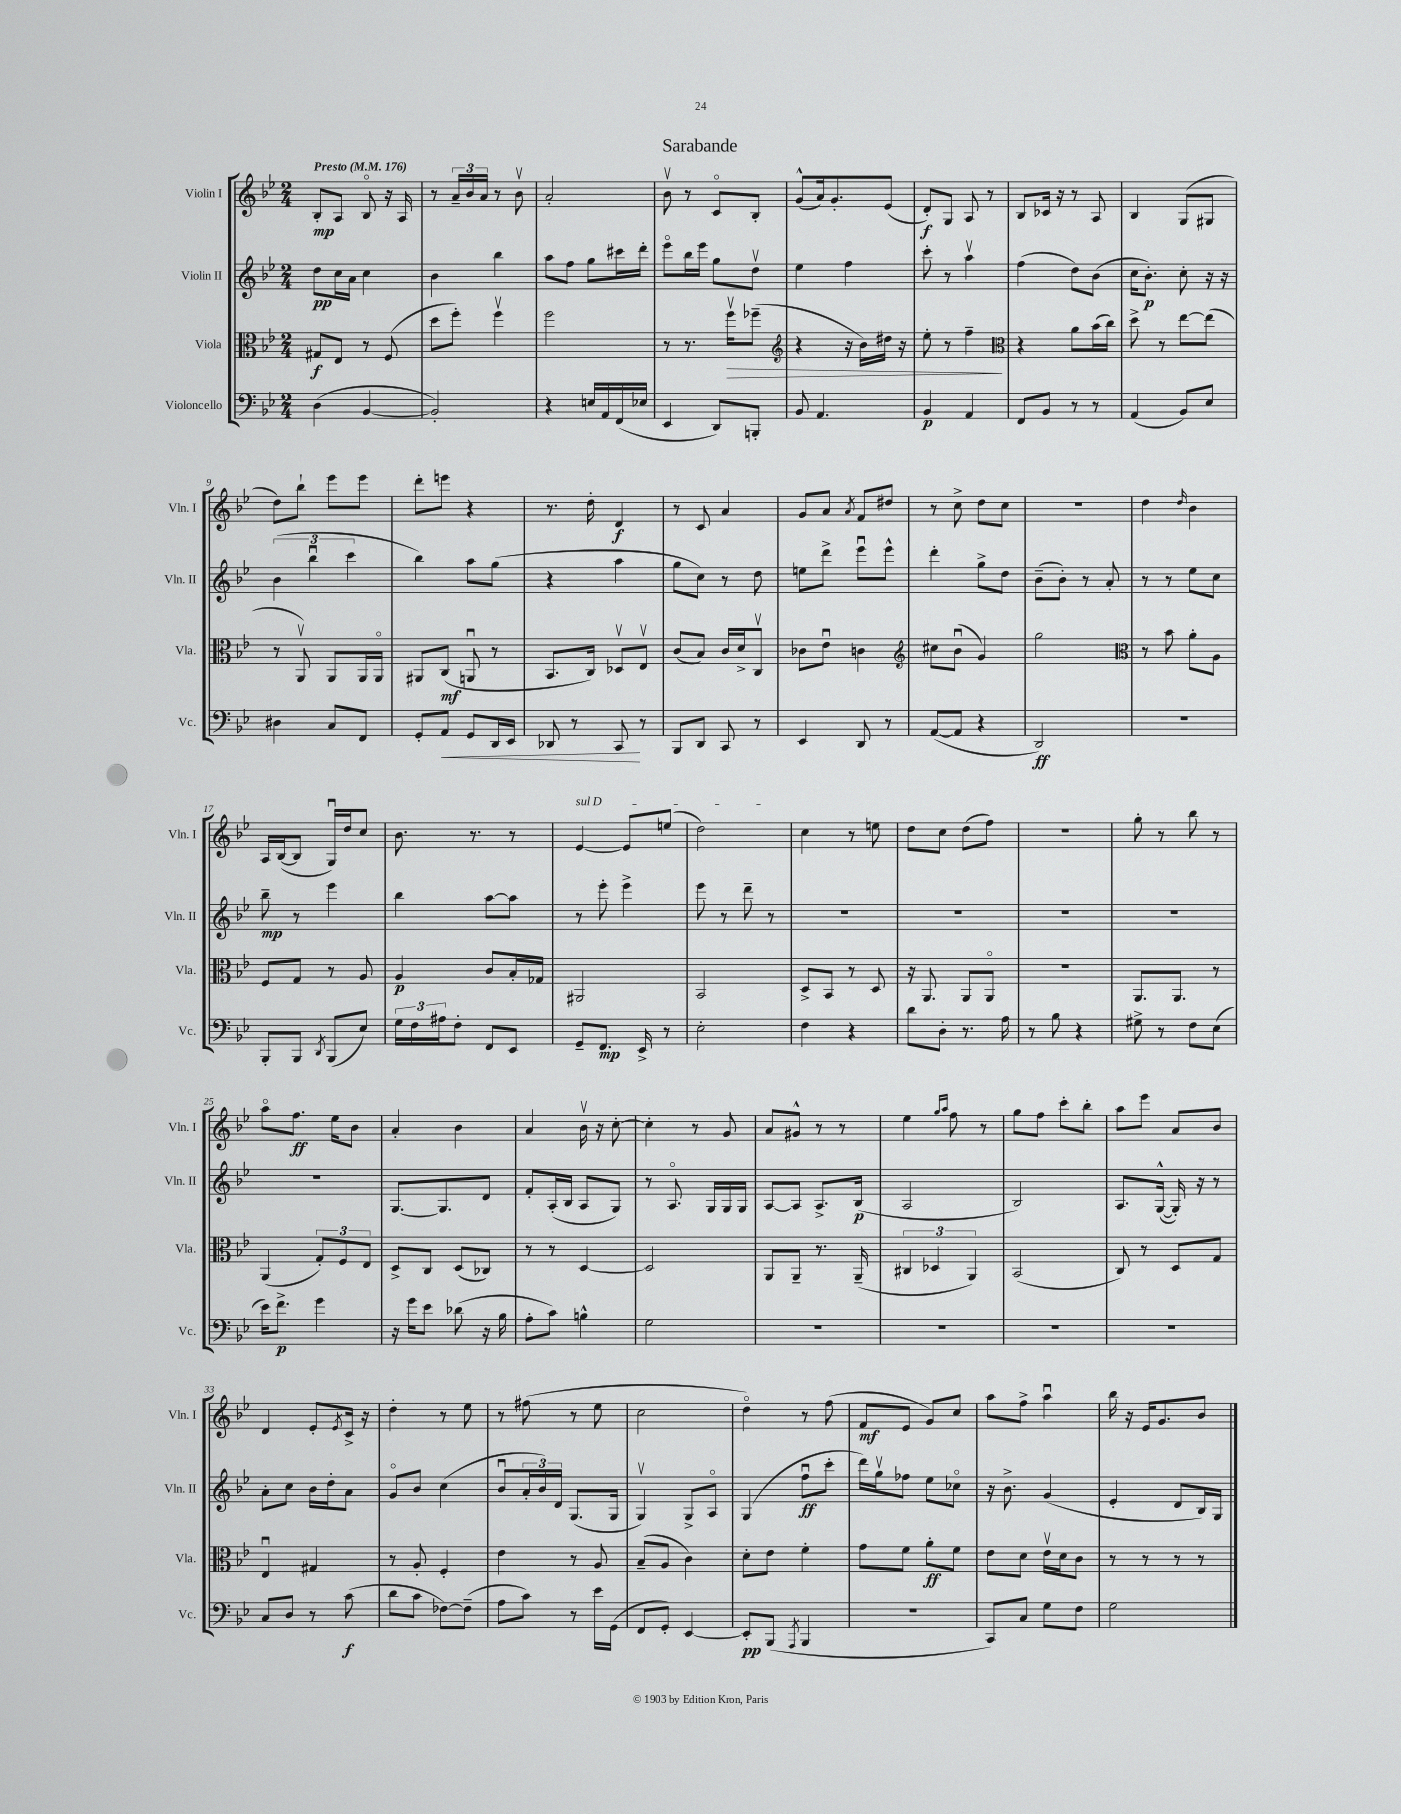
\header { title = "Sarabande" }
<<
\new StaffGroup <<
\new Staff = "s0" \with { instrumentName = "Violin I" shortInstrumentName = "Vln. I" } {
    \clef treble \key bes \major \numericTimeSignature \time 2/4 \tempo "Presto" 4 = 176
    bes8-.\mp a8 bes8\flageolet r16 a16 |
    r8 \tuplet 3/2 { a'16-- bes'16 a'16 } r8 bes'8\upbow |
    a'2-. |
    bes'8\upbow r8 c'8\flageolet bes8-. |
    g'8-^( a'16) g'8.-. ees'8( |
    d'8-.\f) g8 a8 r8 |
    bes8 ces'16 r16 r8 a8 |
    bes4 g8( gis8 |
    d''8) bes''8-! ees'''8 ees'''8 |
    d'''8-. e'''8 r4 |
    r8. d''16-. d'4\f |
    r8 c'8 a'4 |
    g'8 a'8 \acciaccatura { a'8 } f'8 dis''8 |
    r8 c''8-> d''8 c''8 |
    r2 |
    d''4 \grace { d''16 } bes'4 |
    a16 bes16~( bes8 g16\downbow) d''16 c''8 |
    bes'8. r8. r8 |
    \once \override TextSpanner.bound-details.left.text = \markup { \italic "sul D" } ees'4~\startTextSpan ees'8 e''8( |
    d''2\stopTextSpan) |
    c''4 r8 e''8 |
    d''8 c''8 d''8( f''8) |
    r2 |
    g''8-. r8 bes''8 r8 |
    a''8\flageolet f''8.\ff ees''16 bes'8 |
    a'4-. bes'4 |
    a'4 bes'16\upbow r16 c''8~-. |
    c''4-. r8 g'8 |
    a'8 gis'8-^ r8 r8 |
    ees''4 \grace { g''16 a''16 } f''8 r8 |
    g''8 f''8 c'''8-. bes''8-. |
    a''8 ees'''8 a'8 bes'8 |
    d'4 ees'8-. \acciaccatura { ees'8 } c'16-> r16 |
    d''4-. r8 ees''8 |
    r8 fis''8( r8 ees''8 |
    c''2 |
    d''4\flageolet) r8 f''8( |
    f'8\mf ees'8 g'8) c''8 |
    a''8 f''8-> a''4\downbow |
    bes''16 r16 ees'16 g'8. bes'8 \bar "|." |
}
\new Staff = "s1" \with { instrumentName = "Violin II" shortInstrumentName = "Vln. II" } {
    \clef treble \key bes \major \numericTimeSignature \time 2/4
    d''8\pp c''16 a'16 c''4 |
    bes'4 bes''4 |
    a''8 f''8 g''8 cis'''16 d'''16-. |
    ees'''8\flageolet bes''16 ees'''16 g''8 d''8\upbow |
    ees''4 f''4 |
    c'''8-. r8 a''4\upbow |
    f''4( d''8) bes'8( |
    c''16 bes'8.-.\p) c''8-. r16 r16 |
    \tuplet 3/2 { bes'4( bes''4\downbow c'''4 } |
    bes''4) a''8 g''8( |
    r4 a''4 |
    g''8 c''8) r8 d''8 |
    e''8 d'''8-> ees'''8\downbow ees'''8-^ |
    d'''4-. g''8-> d''8 |
    bes'8--( bes'8-.) r8 a'8-. |
    r8 r8 ees''8 c''8 |
    bes''8--\mp r8 ees'''4 |
    bes''4 a''8~ a''8 |
    r8 ees'''8-. ees'''4-> |
    ees'''8 r8 d'''8-- r8 |
    R2 |
    R2 |
    R2 |
    R2 |
    R2 |
    g8.~ g8. d'8 |
    f'8-. a16-.( bes16 a8 g8) |
    r8 a8.\flageolet g16 g16 g16 |
    a8~ a8 a8.-> bes16\p( |
    a2 |
    bes2) |
    a8. g16~-^( g16-.) r16 r8 |
    a'8-. c''8 bes'16 d''16-. a'8 |
    g'8\flageolet bes'8 c''4( |
    bes'8\downbow \tuplet 3/2 { a'16-. bes'16) d'16 } g8.( g16 |
    g4\upbow) g8-> a8\flageolet |
    g4( f''8\downbow\ff c'''8-. |
    d'''16) g''16\upbow fes''8 ees''8 ces''8\flageolet |
    r16 bes'8.-> g'4( |
    ees'4-. d'8 bes16) g16 \bar "|." |
}
\new Staff = "s2" \with { instrumentName = "Viola" shortInstrumentName = "Vla." } {
    \clef alto \key bes \major \numericTimeSignature \time 2/4
    gis8\f ees8 r8 f8( |
    d''8 f''8-.) f''4\upbow |
    f''2 |
    r8 r8. f''16\upbow\> fes''8--( |
    \clef treble r4 r16 bes'16) dis''16 r16 |
    ees''8-. r8 f''4--\! |
    \clef alto r4 a'8 bes'16( c''16) |
    d''8-> r8 ees''8~ ees''8( |
    r8 a,8\upbow) a,8 a,16 a,16\flageolet |
    ais,8 c8\mf( a,8\downbow r8 |
    bes,8. c16) des8\upbow ees8\upbow |
    c'8( bes8) c'16 d'16-> c8\upbow |
    ces'8 ees'8\downbow c'4 |
    \clef treble cis''8 bes'8\downbow( g'4) |
    g''2 |
    \clef alto r8 bes'8 a'8-. a8 |
    f8 g8 r8 a8 |
    a4\p c'8 bes16-. ges16 |
    ais,2 |
    bes,2 |
    d8-> bes,8 r8 d8 |
    r16 a,8. a,8 a,8\flageolet |
    R2 |
    a,8. a,8. r8 |
    a,4( \tuplet 3/2 { g8-.) f8 ees8 } |
    d8-> c8 d8( ces8) |
    r8 r8 d4~ |
    d2 |
    a,8 a,8-- r8. a,16--( |
    \tuplet 3/2 { cis4 des4 a,4) } |
    bes,2( |
    c8) r8 d8 g8 |
    ees4\downbow gis4 |
    r8 a8-. f4-. |
    ees'4 r8 a8 |
    bes8--( a8 c'4) |
    d'8-. ees'8 f'4-. |
    g'8 f'8 a'8-.\ff f'8 |
    ees'8 d'8 ees'16\upbow d'16 c'8 |
    r8 r8 r8 r8 \bar "|." |
}
\new Staff = "s3" \with { instrumentName = "Violoncello" shortInstrumentName = "Vc." } {
    \clef bass \key bes \major \numericTimeSignature \time 2/4
    d4( bes,4~ |
    bes,2-.) |
    r4 e16 a,16 f,16( ees16 |
    ees,4 d,8) b,,8-. |
    bes,8 a,4. |
    bes,4\p a,4 |
    f,8 bes,8 r8 r8 |
    a,4( bes,8) ees8 |
    dis4 c8 f,8 |
    g,8-. a,8\< g,8 d,16 ees,16 |
    des,8 r8 c,8\! r8 |
    bes,,8 d,8 c,8 r8 |
    ees,4 d,8 r8 |
    a,8~( a,8 r4 |
    d,2\ff) |
    R2 |
    bes,,8-. bes,,8 \acciaccatura { d,8 } bes,,8( ees8) |
    \tuplet 3/2 { g16 f16 ais16 } f8-. f,8 ees,8 |
    g,8-- f,8.\mp ees,16-> r8 |
    ees2-. |
    f4 r4 |
    d'8 d8-. r8. a16 |
    r8 bes8 r4 |
    gis8-> r8 f8 ees8( |
    ees'16) f'8.->\p g'4 |
    r16 g'16 ees'8 des'8( r16 bes16 |
    a8-. c'8) b4-^ |
    g2 |
    R2 |
    R2 |
    R2 |
    R2 |
    c8 d8 r8 c'8\f( |
    d'8 c'8 fes8~) fes8--( |
    a8 c'8) r8 ees'16 g,16( |
    f,8 g,8-.) ees,4~ |
    ees,8-.\pp bes,,8( \acciaccatura { a,,8 } bes,,4 |
    R2 |
    c,8) c8 g8 f8 |
    g2 \bar "|." |
}
>>
>>
